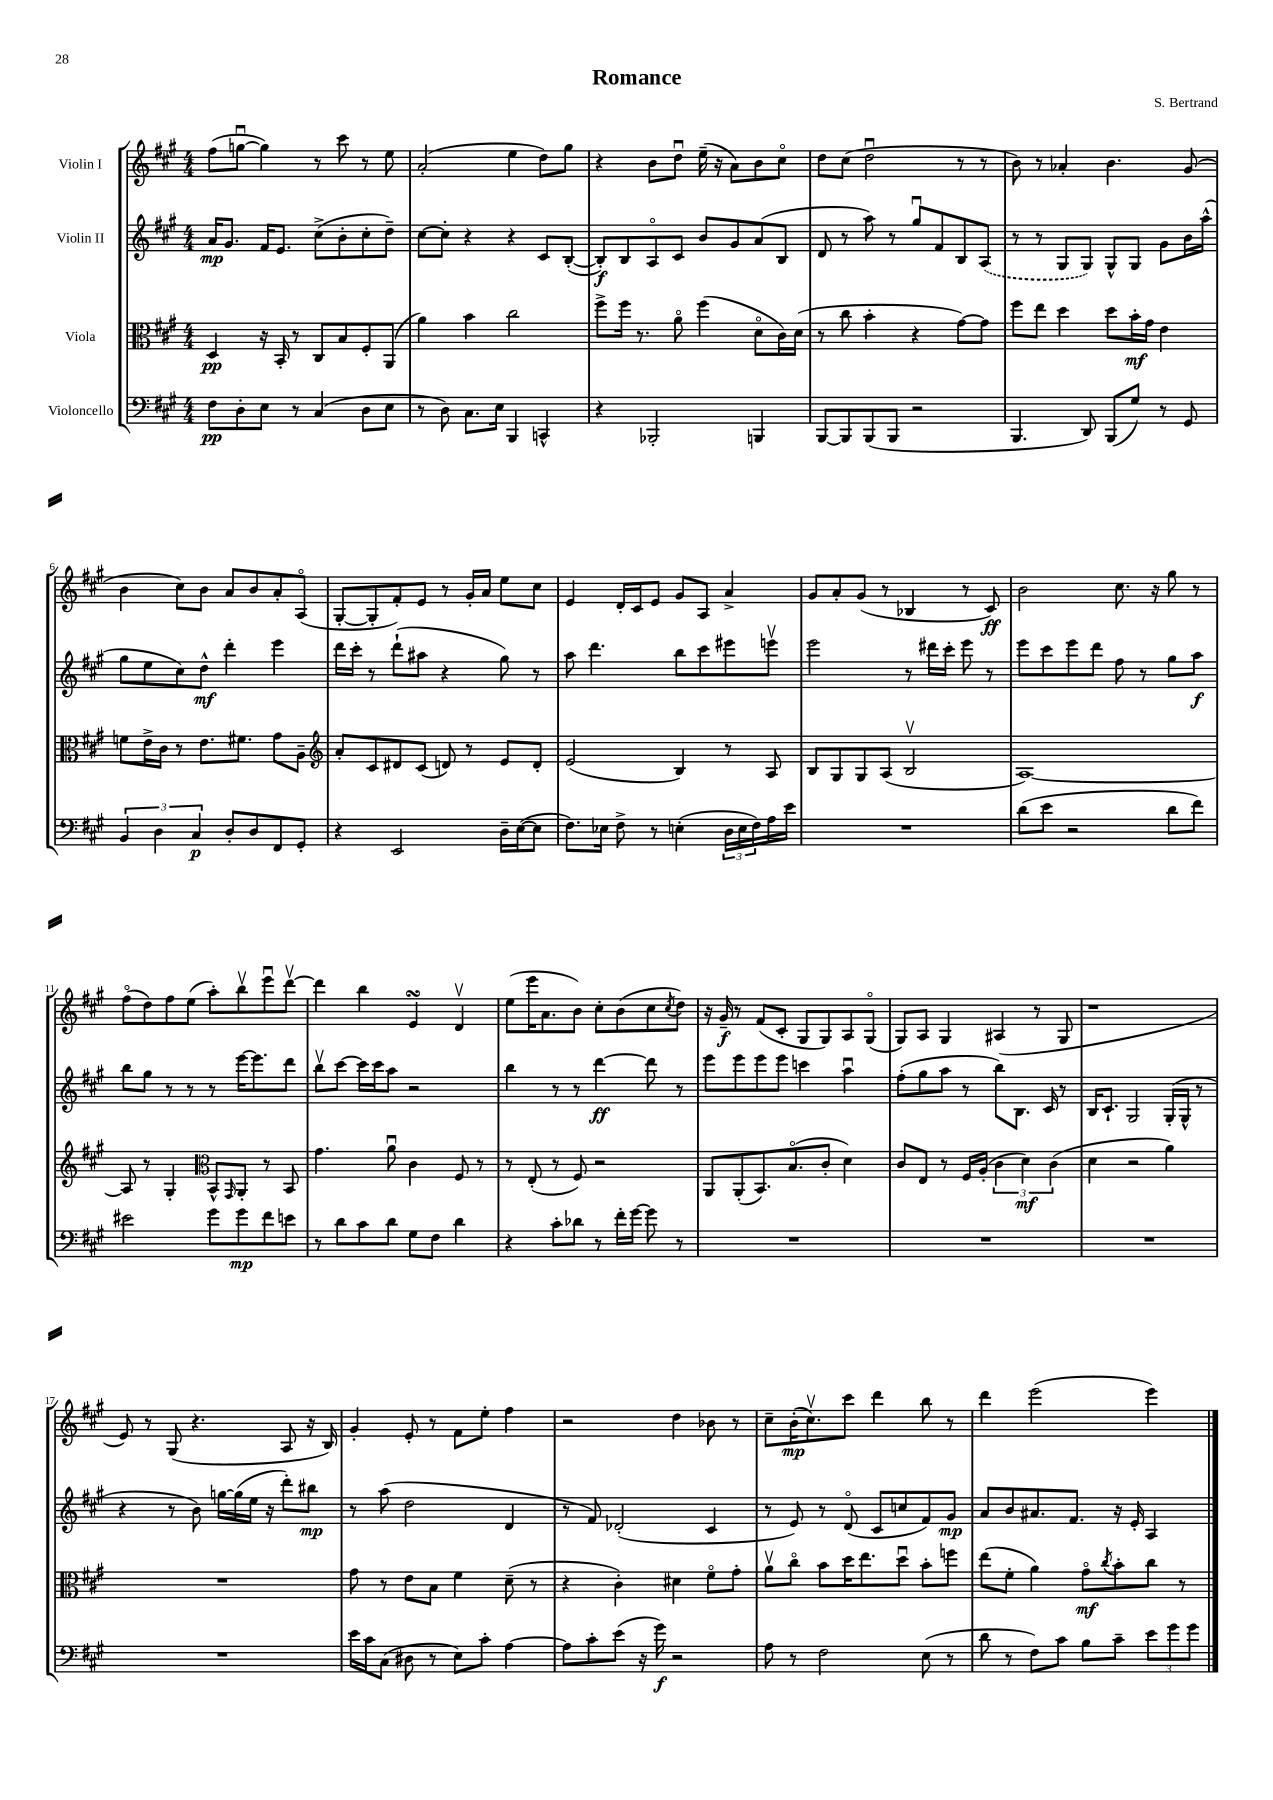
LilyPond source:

\header { title = "Romance" composer = "S. Bertrand" }
<<
\new StaffGroup <<
\new Staff = "s0" \with { instrumentName = "Violin I" } {
    \clef treble \key a \major \numericTimeSignature \time 4/4
    fis''8( g''8~\downbow g''4) r8 cis'''8 r8 e''8 |
    a'2-.( e''4 d''8) gis''8 |
    r4 b'8 d''8\downbow e''16--( r16 a'8) b'8 cis''8\flageolet |
    d''8 cis''8( d''2\downbow r8 r8 |
    b'8) r8 aes'4-. b'4. gis'8( |
    b'4 cis''8) b'8 a'8 b'8 a'8-. a8\flageolet( |
    gis8~-. gis8-. fis'8-.) e'8 r8 gis'16-. a'16 e''8 cis''8 |
    e'4 d'16-. cis'16 e'8 gis'8 a8 a'4-> |
    gis'8 a'8-. gis'8( r8 bes4 r8 cis'8\ff) |
    b'2 cis''8. r16 gis''8 r8 |
    fis''8\flageolet( d''8) fis''8 e''8( a''8-.) b''8\upbow e'''8\downbow d'''8~\upbow |
    d'''4 b''4 e'4\turn d'4\upbow |
    e''8( e'''16 a'8. b'8) cis''8-. b'8( cis''8 \acciaccatura { cis''8 } d''8) |
    r16 gis'16--\f r8 fis'8( cis'8-. gis8 gis8) a8 gis8\flageolet( |
    gis8) a8 gis4 ais4( r8 gis8 |
    r1 |
    e'8) r8 gis8( r4. a8 r16 b16) |
    gis'4-. e'8-. r8 fis'8 e''8-. fis''4 |
    r2 d''4 bes'8 r8 |
    cis''8-- b'16-.\mp( cis''8.\upbow) cis'''8 d'''4 b''8 r8 |
    d'''4 e'''2( e'''4) \bar "|." |
}
\new Staff = "s1" \with { instrumentName = "Violin II" } {
    \clef treble \key a \major \numericTimeSignature \time 4/4
    a'16\mp gis'8. fis'16 e'8. cis''8->( b'8-. cis''8-. d''8--) |
    cis''8~ cis''8-. r4 r4 cis'8 b8~-.( |
    b8-.\f) b8 a8\flageolet cis'8 b'8 gis'8 a'8( b8 |
    d'8 r8 a''8) r8 gis''8\downbow fis'8 b8 \once \slurDashed a8( |
    r8 r8 gis8 gis8) gis8-^ gis8 gis'8 b'16 a''16-^( |
    gis''8 e''8 cis''8) d''8-^\mf d'''4-. e'''4 |
    d'''16 cis'''16-. r8 d'''8-!( ais''8 r4 gis''8) r8 |
    a''8 d'''4. b''8 cis'''8 eis'''8 e'''8\upbow |
    e'''2 r8 dis'''16 cis'''16-. e'''8 r8 |
    e'''8 cis'''8 e'''8 d'''8 fis''8 r8 gis''8 a''8\f |
    b''8 gis''8 r8 r8 r8 e'''16~ e'''8. d'''8 |
    b''8\upbow cis'''8~ cis'''16 cis'''16 a''8 r2 |
    b''4 r8 r8 d'''4~\ff d'''8 r8 |
    e'''8 e'''8 e'''8 e'''8 c'''4 a''4\downbow |
    fis''8-.( gis''8 a''8 r8 b''8) b8. cis'16 r8 |
    b16 cis'8.-! gis2 gis16-.( gis16-^ r8 |
    r4 r8 b'8) g''16~ g''16( e''16 r16 d'''8-.) bis''8\mp |
    r8 a''8( d''2 d'4 |
    r8 fis'8) des'2-.( cis'4 |
    r8 e'8) r8 d'8\flageolet( cis'8 c''8 fis'8) gis'8\mp |
    a'8 b'8 ais'8. fis'8. r16 e'16-. a4 \bar "|." |
}
\new Staff = "s2" \with { instrumentName = "Viola" } {
    \clef alto \key a \major \numericTimeSignature \time 4/4
    d4\pp r16 b,16-. r8 cis8 b8 fis8-. a,8( |
    a'4) b'4 cis''2 |
    fis''8-> fis''16 r8. a'8\flageolet fis''4( d'8\flageolet cis'16) d'16( |
    r8 cis''8 b'4-. r4 gis'8~) gis'8 |
    fis''8 e''8 d''4 d''8 b'16-.\mf gis'16 e'4 |
    f'8 e'16-> cis'16 r8 e'8. fis'8. gis'8 a8-- |
    \clef treble a'8-. cis'8 dis'8 cis'8( d'8) r8 e'8 d'8-. |
    e'2( b4) r8 a8 |
    b8 gis8 gis8 a8( b2\upbow |
    a1~) |
    a8 r8 gis4-. \clef alto b,8-^ \grace { gis,16 } a,8-. r8 b,8 |
    gis'4. a'8\downbow cis'4 fis8 r8 |
    r8 e8-.( r8 fis8) r2 |
    a,8 a,8-.( b,8.) b8.\flageolet( cis'8-. d'4) |
    cis'8 e8 r8 fis16 a16-.( \tuplet 3/2 { cis'4 d'4\mf) cis'4( } |
    d'4 r2 a'4) |
    R1 |
    gis'8 r8 e'8 b8 fis'4 d'8--( r8 |
    r4 cis'4-.) dis'4 fis'8\flageolet gis'8-. |
    a'8\upbow cis''8\flageolet b'8 d''16 e''8. d''8\downbow b'8-. f''8 |
    e''8( fis'8-. a'4) gis'8\flageolet\mf \acciaccatura { cis''8 } b'8-. cis''8 r8 \bar "|." |
}
\new Staff = "s3" \with { instrumentName = "Violoncello" } {
    \clef bass \key a \major \numericTimeSignature \time 4/4
    fis8\pp d8-. e8 r8 cis4( d8 e8 |
    r8 d8) cis8. e16 b,,4 c,4-^ |
    r4 bes,,2-. b,,4 |
    b,,8~ b,,8 b,,8( b,,8 r2 |
    b,,4. d,8) b,,8( gis8) r8 gis,8 |
    \tuplet 3/2 { b,4 d4 cis4\p } d8-. d8 fis,8 gis,8-. |
    r4 e,2 d16-- e16~( e8 |
    fis8.) ees16 fis8-> r8 e4-.( \tuplet 3/2 { d16 e16 fis16) } a16 e'16 |
    R1 |
    d'8( e'8 r2 d'8 fis'8) |
    eis'2 gis'8 gis'8\mp fis'8 e'8 |
    r8 d'8 cis'8 d'8 gis8 fis8 d'4 |
    r4 cis'8-. des'8 r8 fis'16-. gis'16~ gis'8 r8 |
    R1 |
    R1 |
    R1 |
    R1 |
    e'16 cis'16 cis8( dis8 r8 e8) cis'8-. a4~ |
    a8 cis'8-. e'8( r16 gis'16\f) r2 |
    a8 r8 fis2 e8( r8 |
    d'8 r8 fis8) cis'8 b8 cis'8-- \tuplet 3/2 { e'8 gis'8 gis'8 } \bar "|." |
}
>>
>>
